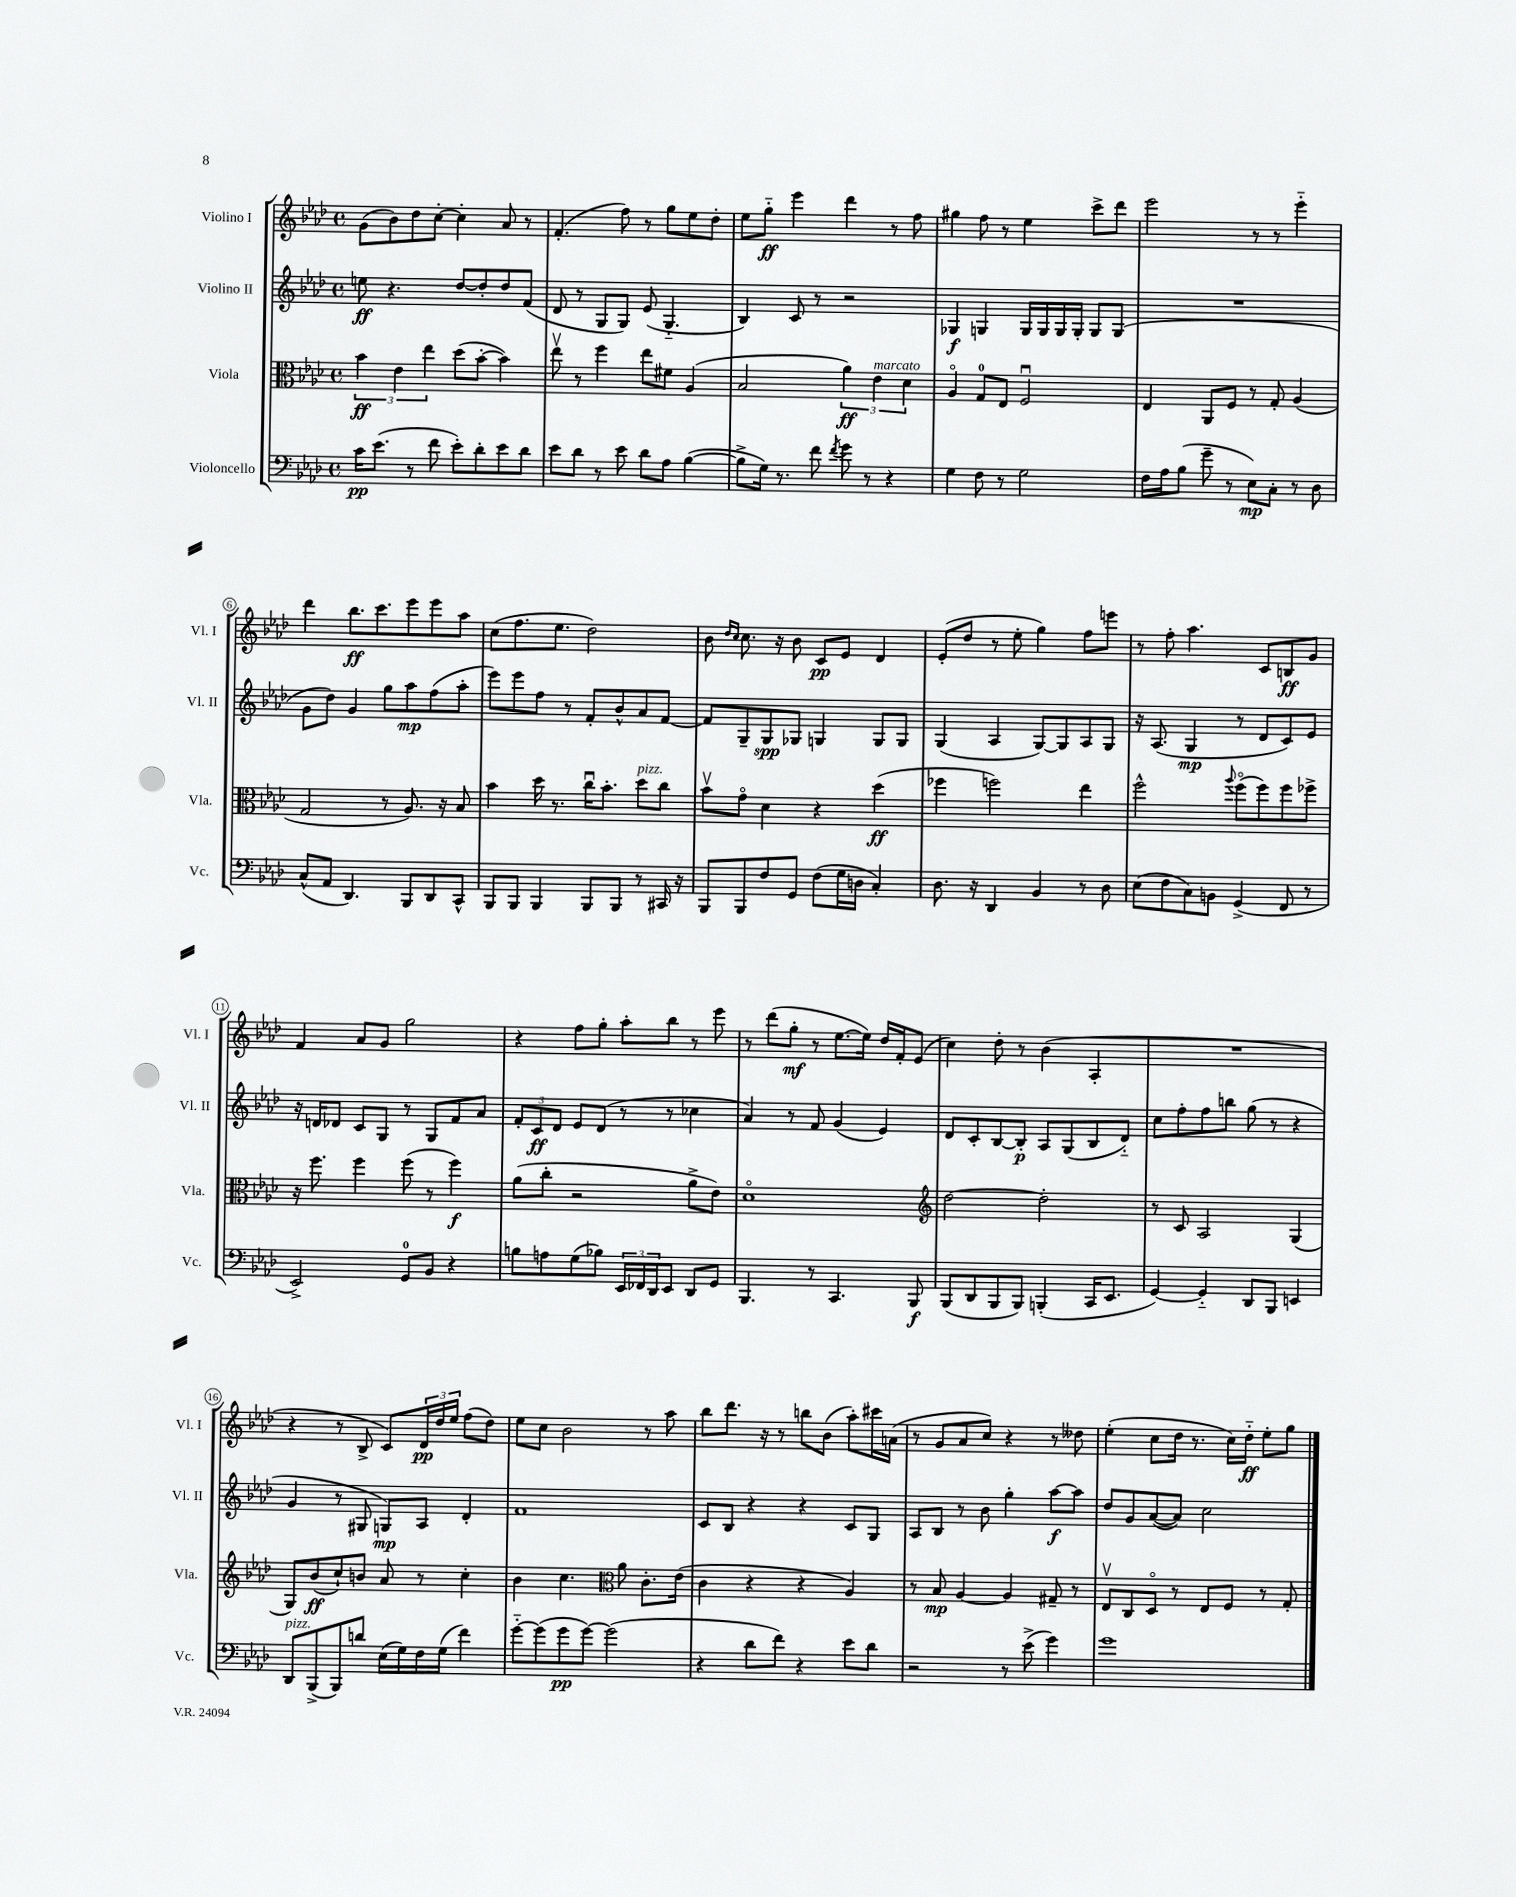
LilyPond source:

<<
\new StaffGroup <<
\new Staff = "s0" \with { instrumentName = "Violino I" shortInstrumentName = "Vl. I" } {
    \clef treble \key aes \major \defaultTimeSignature \time 4/4
    g'8( bes'8) des''8 c''8~-. c''4-. aes'8 r8 |
    f'4.-.( f''8) r8 g''8 ees''8 des''8-. |
    ees''8 g''8-_\ff ees'''4 des'''4 r8 f''8 |
    gis''4 f''8 r8 ees''4 c'''8-> des'''8 |
    ees'''2 r8 r8 ees'''4-_ |
    des'''4 bes''8.\ff c'''8. ees'''8 ees'''8 aes''8 |
    c''8( f''8. ees''8. des''2) |
    bes'8 \grace { des''16 c''16 } c''8. r16 bes'8 c'8\pp ees'8 des'4 |
    ees'8-.( des''8 r8 ees''8-. g''4) f''8 e'''8 |
    r8 f''8-. aes''4. c'8 b8\ff g'8 |
    f'4 aes'8 g'8 g''2 |
    r4 f''8 g''8-. aes''8-. bes''8 r8 ees'''8 |
    r8 des'''8( g''8-.\mf r8 ees''8.~ ees''16) des''16 f'16-. ees'8( |
    c''4) des''8-. r8 bes'4( aes4-. |
    R1 |
    r4 r8 bes8-> c'8) \tuplet 3/2 { des'16\pp des''16 ees''16 } f''8( des''8) |
    ees''8 c''8 bes'2 r8 aes''8 |
    bes''8 des'''8. r16 r8 b''8 bes'8( aes''8-.) cis'''16 a'16( |
    r8 g'8 aes'8 c''8) r4 r8 deses''8 |
    ees''4-.( c''8 des''16 r8. c''16) des''16-_\ff ees''8-. g''8 \bar "|." |
}
\new Staff = "s1" \with { instrumentName = "Violino II" shortInstrumentName = "Vl. II" } {
    \clef treble \key aes \major \defaultTimeSignature \time 4/4
    e''8\ff r4. des''8~ des''8-. des''8 f'8( |
    des'8 r8 g8 g8) ees'8( g4.-_ |
    bes4) c'8 r8 r2 |
    ges4\f g4 g16 g16 g16 g16-. g8 g8( |
    R1 |
    g'8 des''8) g'4 g''8 aes''8\mp f''8( aes''8-. |
    ees'''8) ees'''8 f''8 r8 f'8-. bes'8-^ aes'8 f'8~ |
    f'8 g8-- g8\spp ges8 g4 g8 g8 |
    g4( aes4 g8~) g8 aes8 g8 |
    r16 aes8.( g4\mp r8 des'8 c'8) ees'8 |
    r16 d'16 des'8 c'8 g8 r8 g8 f'8 aes'8 |
    \tuplet 3/2 { f'8-. c'8\ff des'8 } ees'8 des'8( r8 r8 ces''4 |
    aes'4) r8 f'8 g'4( ees'4) |
    des'8 c'8-. bes8~ bes8-.\p aes8 g8( bes8 des'8-_) |
    c''8 f''8-. f''8 b''8 g''8( r8 r4 |
    g'4 r8 gis8 g8\mp) aes8 des'4-. |
    f'1 |
    c'8 bes8 r4 r4 c'8 g8 |
    aes8 bes8 r8 bes'8 g''4-. aes''8~\f aes''8 |
    des''8 g'8 aes'8~( aes'8) c''2 \bar "|." |
}
\new Staff = "s2" \with { instrumentName = "Viola" shortInstrumentName = "Vla." } {
    \clef alto \key aes \major \defaultTimeSignature \time 4/4
    \tuplet 3/2 { bes'4\ff ees'4 ees''4 } des''8( bes'8~-. bes'4) |
    ees''8\upbow r8 f''4 ees''8 fis'8 aes4( |
    bes2 \tuplet 3/2 { aes'4\ff) ees'4^\markup { \italic "marcato" } des'4 } |
    aes4\flageolet g8-0 ees8 f2\downbow |
    ees4 aes,8 f8 r8 g8-. aes4( |
    g2 r8 aes8.) r16 bes8 |
    bes'4 des''16 r8. c''16\downbow bes'8.-. des''8^\markup { \italic "pizz." } c''8 |
    bes'8\upbow g'8\flageolet des'4 r4 des''4\ff( |
    fes''4 f''2) ees''4 |
    f''2-^ \appoggiatura { aes''8 } f''8\flageolet( f''8) f''8 fes''8-> |
    r16 f''8. f''4 f''8( r8 f''4\f) |
    aes'8( c''8-. r2 aes'8-> ees'8) |
    des'1\flageolet |
    \clef treble des''2~ des''2-. |
    r8 c'8 aes2 g4( |
    g8) bes'8\ff( c''8-!) b'8 aes'8 r8 c''4-. |
    bes'4 c''4. \clef alto aes'8 c'8.-. ees'16( |
    c'4 r4 r4 aes4) |
    r8 bes8\mp aes4~ aes4 gis8-- r8 |
    ees8\upbow c8 des8\flageolet r8 ees8 f8 r8 g8-. \bar "|." |
}
\new Staff = "s3" \with { instrumentName = "Violoncello" shortInstrumentName = "Vc." } {
    \clef bass \key aes \major \defaultTimeSignature \time 4/4
    c'16\pp ees'8.( r8 f'8 ees'8-.) des'8-. ees'8 des'8 |
    ees'8 des'8 r8 ees'8 des'8 aes8 bes4~( |
    bes8-> g16) r8. f'8 \acciaccatura { f'8 } g'8 r8 r4 |
    g4 f8 r8 g2 |
    f16 aes16 bes8( g'8-- r8 ees8\mp) c8-. r8 des8 |
    c8-^( aes,8 des,4.) bes,,8 des,8 c,8-^ |
    bes,,8 bes,,8 bes,,4 bes,,8 bes,,8 r8 cis,16 r16 |
    bes,,8 bes,,8 f8 g,8 f8( g16 d16 c4-.) |
    des8. r16 des,4 bes,4 r8 des8 |
    ees8( f8 c8) b,8 g,4->( f,8 r8 |
    ees,2->) g,8-0 bes,8 r4 |
    b8 a8 g8( bes8) \tuplet 3/2 { ees,16 fes,16 des,16 } ees,8 des,8 g,8 |
    bes,,4. r8 c,4. bes,,8\f |
    bes,,8( des,8 bes,,8 bes,,8) b,,4-.( c,16 ees,8. |
    g,4~) g,4-_ des,8 bes,,8 e,4 |
    des,8^\markup { \italic "pizz." } bes,,8->( bes,,8) d'8 ees16( g16) f16 g16( f'4) |
    g'8~-_ g'8( g'8\pp g'8~) g'2( |
    r4 des'8 f'8) r4 ees'8 des'8 |
    r2 r8 ees'8->( g'4) |
    g'1 \bar "|." |
}
>>
>>
\layout { \context { \Score \override BarNumber.stencil = #(make-stencil-circler 0.1 0.3 ly:text-interface::print) } }
